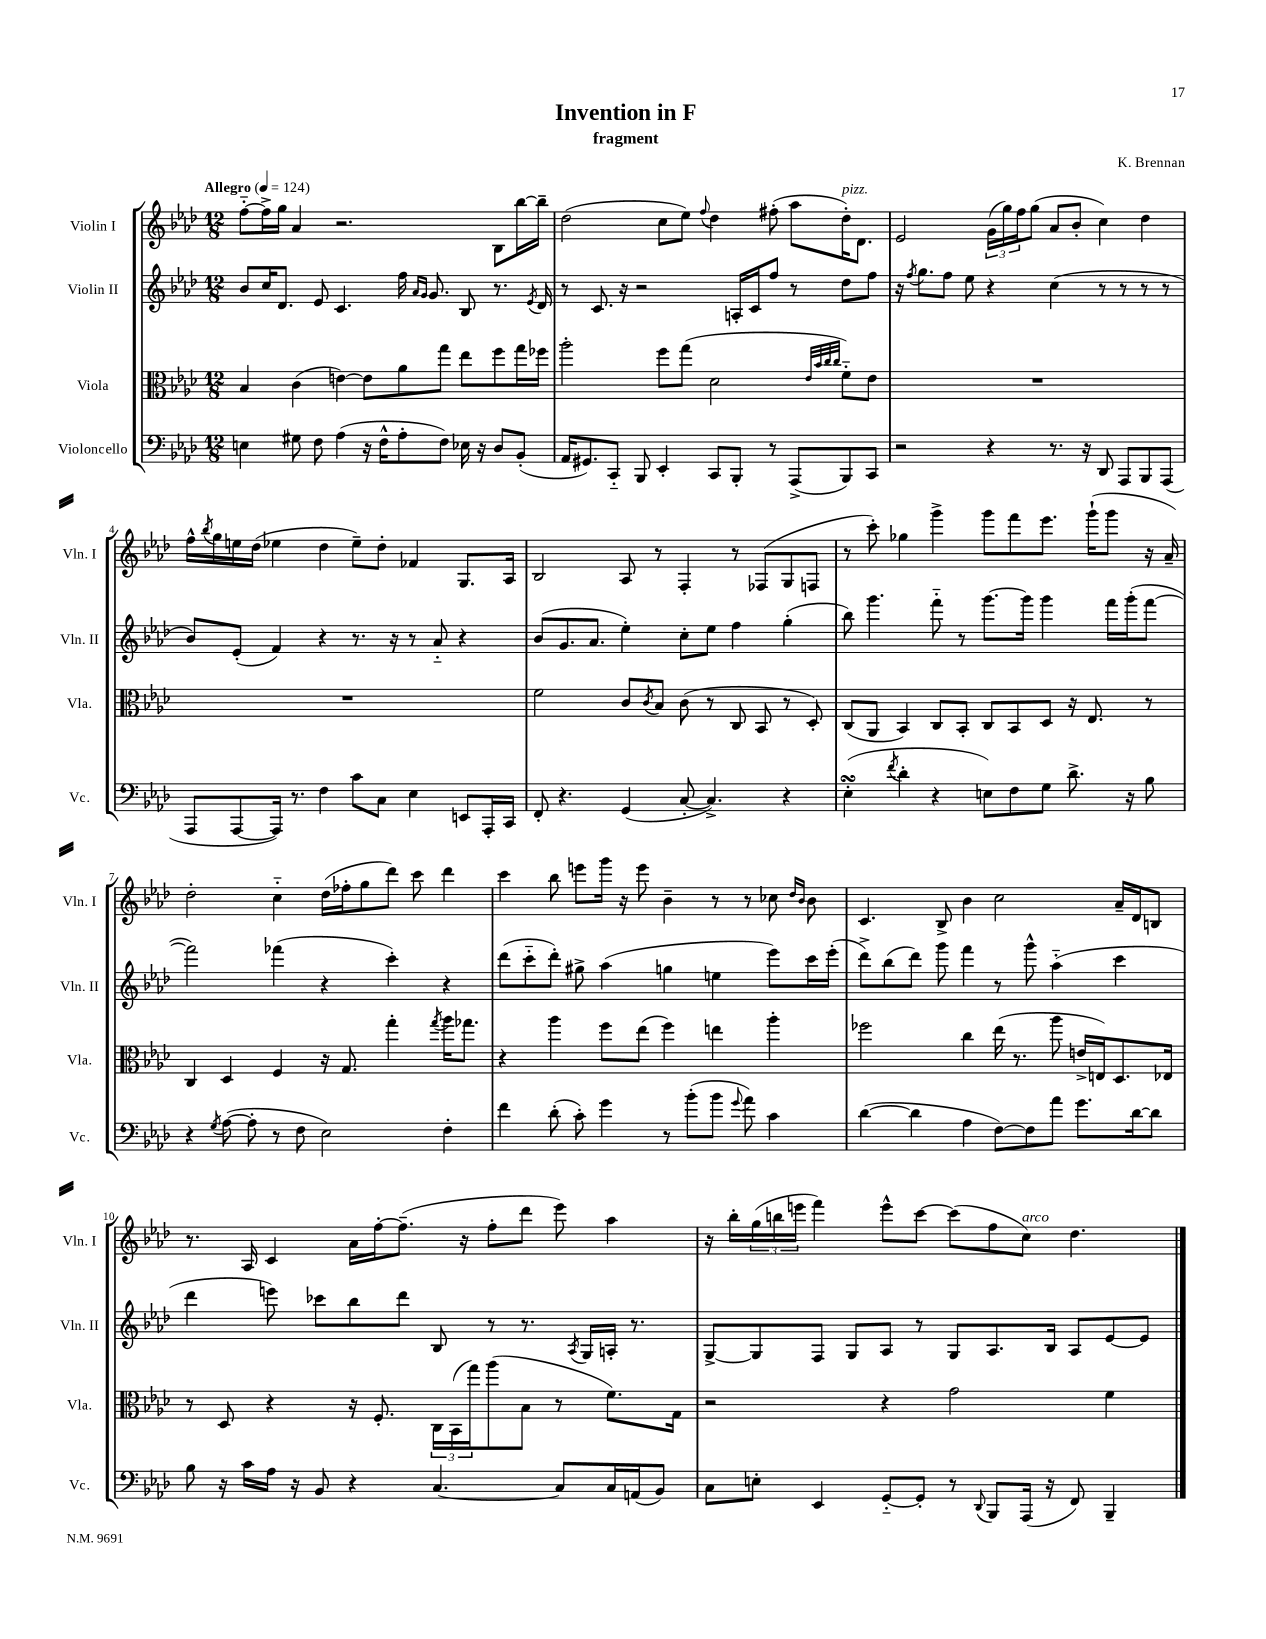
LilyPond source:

\header { title = "Invention in F" composer = "K. Brennan" subtitle = "fragment" }
<<
\new StaffGroup <<
\new Staff = "s0" \with { instrumentName = "Violin I" shortInstrumentName = "Vln. I" } {
    \clef treble \key aes \major \numericTimeSignature \time 12/8 \tempo "Allegro" 4 = 124
    f''8~-_ f''16-> g''16 aes'4 r2. bes8 bes''16~ bes''16-- |
    des''2( c''8 ees''8) \appoggiatura { f''8 } des''4 fis''8-.( aes''8 des''16-.^\markup { \italic "pizz." }) des'8. |
    ees'2 \tuplet 3/2 { g'16( g''16) f''16 } g''8( aes'8 bes'8-. c''4) des''4 |
    f''16-^ \acciaccatura { bes''8 } g''16 e''16 des''16( ees''4 des''4 ees''8--) des''8-. fes'4 g8. aes16 |
    bes2 aes8 r8 f4-. r8 fes8( g8 f8 |
    r8 c'''8-.) ges''4 g'''4-> g'''8 f'''8 ees'''8. g'''16-!( g'''8 r16 aes'16--) |
    des''2-. c''4-_ des''16( fes''16-. g''8 des'''8) c'''8 des'''4 |
    c'''4 bes''8 e'''8 g'''16 r16 e'''8 bes'4-- r8 r8 ces''8 \grace { des''16 bes'16 } bes'8 |
    c'4. bes8-> bes'4 c''2 aes'16-- des'16 b8 |
    r8. aes16 c'4 aes'16 f''16~-. f''8.--( r16 f''8-. des'''8 ees'''8) aes''4 |
    r16 bes''16-. \tuplet 3/2 { g''16( b''16 e'''16 } f'''4) e'''8-^ c'''8~ c'''8( f''8 c''8^\markup { \italic "arco" }) des''4. \bar "|." |
}
\new Staff = "s1" \with { instrumentName = "Violin II" shortInstrumentName = "Vln. II" } {
    \clef treble \key aes \major \numericTimeSignature \time 12/8
    bes'8 c''16 des'8. ees'8 c'4. f''16 \grace { aes'16 g'16 } g'8. bes8 r8. \acciaccatura { ees'8 } des'16 |
    r8 c'8. r16 r2 a16-. c'16 f''8 r8 des''8 f''8 |
    r16 \acciaccatura { f''8 } g''8. f''8 ees''8 r4 c''4( r8 r8 r8 r8 |
    bes'8) ees'8-.( f'4) r4 r8. r16 r8 aes'8-_ r4 |
    bes'8( g'8. aes'8. ees''4-.) c''8-. ees''8 f''4 g''4-.( |
    bes''8) g'''4. f'''8-_ r8 g'''8.~ g'''16 g'''4 f'''16 g'''16-.( f'''8~ |
    f'''2) fes'''4( r4 c'''4-.) r4 |
    des'''8( c'''8-_ des'''8-.) gis''8-> aes''4( g''4 e''4 ees'''8) c'''16 ees'''16-.( |
    des'''8->) bes''8( des'''8) g'''8 f'''4 r8 g'''8-^ aes''4-_( c'''4 |
    des'''4 e'''8) ces'''8 bes''8 des'''8 bes8 r8 r8. \acciaccatura { aes8 } g16 a16-. r8. |
    g8~-> g8 f8 g8 aes8 r8 g8 aes8. bes16 aes8 ees'8~ ees'8 \bar "|." |
}
\new Staff = "s2" \with { instrumentName = "Viola" shortInstrumentName = "Vla." } {
    \clef alto \key aes \major \numericTimeSignature \time 12/8
    bes4 c'4( e'4~) e'8 aes'8 g''8 ees''8 f''8 g''16 fes''16 |
    aes''2-. f''8 g''8( des'2 \grace { ees'32 bes'32 c''32 c''32 } f'8-_) ees'8 |
    R1. |
    R1. |
    f'2 c'8 \acciaccatura { c'8 } bes8 c'8( r8 c8 bes,8 r8 des8-.) |
    c8( aes,8 bes,4) c8 bes,8-. c8 bes,8 des8 r16 ees8. r8 |
    c4 des4 f4 r16 g8. g''4-. \acciaccatura { g''8 } aes''16 ges''8. |
    r4 aes''4 f''8 ees''8( f''4) e''4 aes''4-. |
    fes''2 c''4 ees''16( r8. aes''8 e'16-> e16) des8. ees16 |
    r8 des8 r4 r16 f8.-. \tuplet 3/2 { c16 bes,16( g''16) } aes''8( bes8 r8 f'8.) g16 |
    r2 r4 g'2 f'4 \bar "|." |
}
\new Staff = "s3" \with { instrumentName = "Violoncello" shortInstrumentName = "Vc." } {
    \clef bass \key aes \major \numericTimeSignature \time 12/8
    e4 gis8 f8 aes4( r16 f16-^ aes8-. f8) ees16 r16 des8 bes,8-.( |
    aes,16 gis,8.) c,8-_ bes,,8 ees,4-. c,8 bes,,8-. r8 aes,,8->( bes,,8) c,8 |
    r2 r4 r8. r16 des,8 aes,,8 bes,,8 aes,,8( |
    aes,,8 aes,,8~ aes,,16) r8. f4 c'8 c8 ees4 e,8 aes,,16-. c,16 |
    f,8-. r4. g,4( c8~-. c4.->) r4 |
    ees4-.\turn( \acciaccatura { f'8 } des'4-. r4 e8) f8 g8 des'8.-> r16 bes8 |
    r4 \acciaccatura { g8 } aes8~( aes8-. r8 f8 ees2) f4-. |
    f'4 des'8-.( c'8-.) g'4 r8 bes'8-.( bes'8 \appoggiatura { g'8 } aes'8) c'4 |
    des'4~( des'4 aes4 f8~) f8 aes'8 g'8. des'16~ des'8 |
    bes8 r16 c'16 aes16 r16 bes,8 r4 c4.~ c8 c16 a,16( bes,8) |
    c8 e8-. ees,4 g,8~-_ g,8-. r8 \appoggiatura { des,8 } bes,,8 aes,,16( r16 f,8) bes,,4-- \bar "|." |
}
>>
>>
